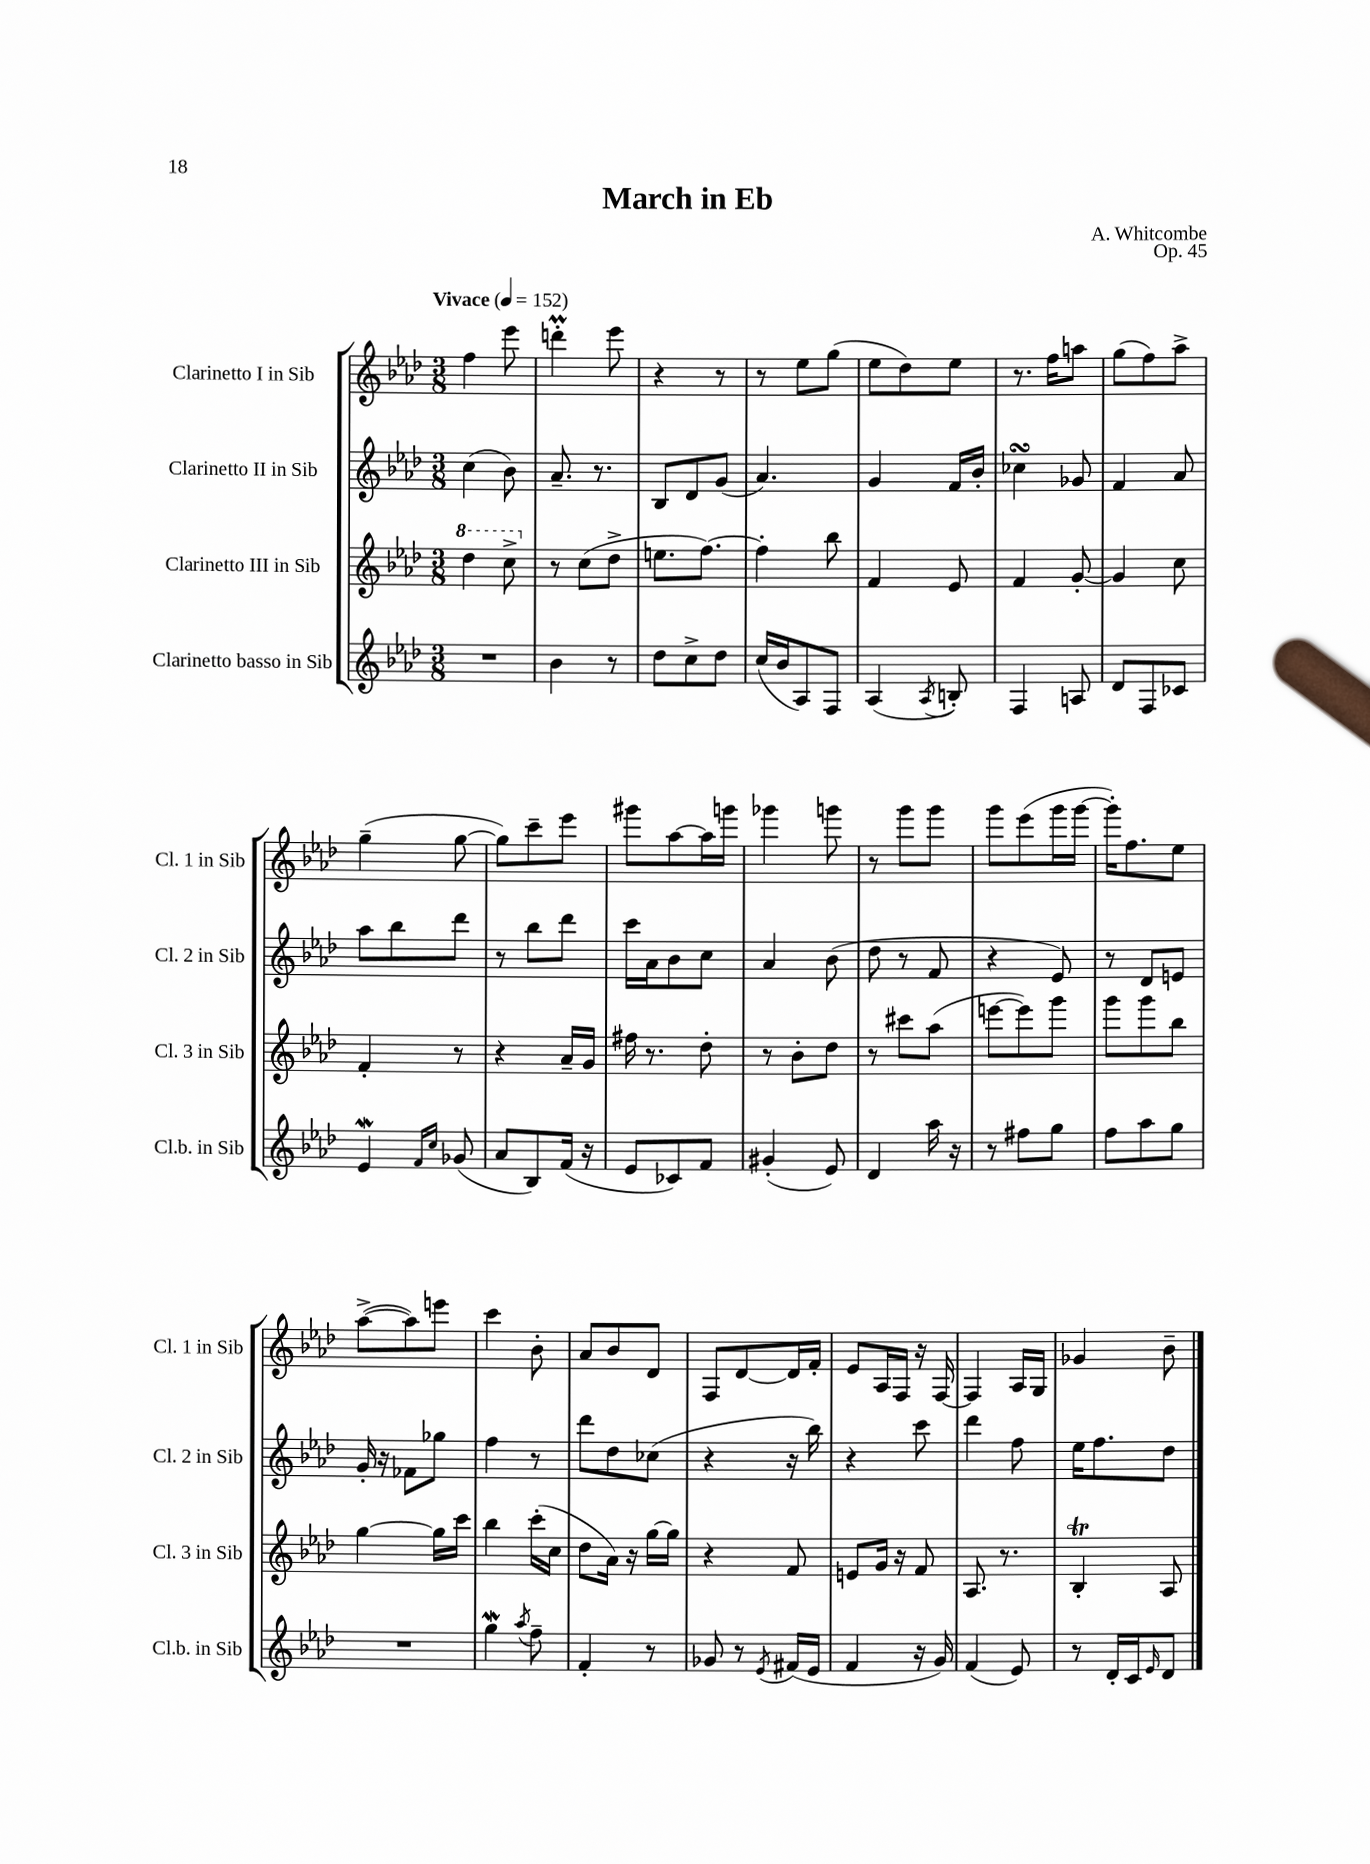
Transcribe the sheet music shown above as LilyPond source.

\header { title = "March in Eb" composer = "A. Whitcombe" opus = "Op. 45" }
<<
\new StaffGroup <<
\new Staff = "s0" \with { instrumentName = "Clarinetto I in Sib" shortInstrumentName = "Cl. 1 in Sib" } {
    \clef treble \key aes \major \numericTimeSignature \time 3/8 \tempo "Vivace" 4 = 152
    f''4 ees'''8 |
    d'''4-.\prall ees'''8 |
    r4 r8 |
    r8 ees''8 g''8( |
    ees''8 des''8) ees''8 |
    r8. f''16 a''8 |
    g''8( f''8) aes''8-> |
    g''4--( g''8~ |
    g''8) c'''8-- ees'''8 |
    gis'''8 aes''8~ aes''16 g'''16 |
    ges'''4 g'''8 |
    r8 g'''8 g'''8 |
    g'''8 ees'''8( g'''16 g'''16~ |
    g'''16-.) f''8. ees''8 |
    aes''8~->( aes''8) e'''8 |
    c'''4 bes'8-. |
    aes'8 bes'8 des'8 |
    f8 des'8~ des'16 f'16-. |
    ees'8 aes16 f16 r16 f16~ |
    f4 aes16 g16 |
    ges'4 bes'8-- \bar "|." |
}
\new Staff = "s1" \with { instrumentName = "Clarinetto II in Sib" shortInstrumentName = "Cl. 2 in Sib" } {
    \clef treble \key aes \major \numericTimeSignature \time 3/8
    c''4( bes'8) |
    aes'8.-- r8. |
    bes8 des'8 g'8( |
    aes'4.) |
    g'4 f'16 bes'16-. |
    ces''4\turn ges'8 |
    f'4 aes'8 |
    aes''8 bes''8 des'''8 |
    r8 bes''8 des'''8 |
    c'''16 aes'16 bes'8 c''8 |
    aes'4 bes'8( |
    des''8 r8 f'8 |
    r4 ees'8) |
    r8 des'8 e'8 |
    g'16-. r16 fes'8 ges''8 |
    f''4 r8 |
    des'''8 des''8 ces''8( |
    r4 r16 bes''16) |
    r4 c'''8 |
    des'''4 f''8 |
    ees''16 f''8. des''8 \bar "|." |
}
\new Staff = "s2" \with { instrumentName = "Clarinetto III in Sib" shortInstrumentName = "Cl. 3 in Sib" } {
    \clef treble \key aes \major \numericTimeSignature \time 3/8
    \ottava #1 des'''4 c'''8-> \ottava #0 |
    r8 c''8( des''8-> |
    e''8. f''8.~) |
    f''4-. bes''8 |
    f'4 ees'8 |
    f'4 g'8~-. |
    g'4 c''8 |
    f'4-. r8 |
    r4 aes'16-- g'16 |
    fis''16 r8. des''8-. |
    r8 bes'8-. des''8 |
    r8 cis'''8 aes''8( |
    e'''8~ e'''8) g'''8 |
    g'''8 g'''8 bes''8 |
    g''4~ g''16 c'''16 |
    bes''4 c'''16-.( c''16 |
    des''8 aes'16) r16 g''16~ g''16 |
    r4 f'8 |
    e'8 g'16 r16 f'8 |
    aes8. r8. |
    bes4-.\trill aes8 \bar "|." |
}
\new Staff = "s3" \with { instrumentName = "Clarinetto basso in Sib" shortInstrumentName = "Cl.b. in Sib" } {
    \clef treble \key aes \major \numericTimeSignature \time 3/8
    R4. |
    bes'4 r8 |
    des''8 c''8-> des''8 |
    c''16( bes'16 aes8) f8 |
    aes4( \acciaccatura { aes8 } b8-.) |
    f4 a8 |
    des'8 f8 ces'8 |
    ees'4\mordent \grace { f'16 c''16 } ges'8( |
    aes'8 bes8) f'16( r16 |
    ees'8 ces'8) f'8 |
    gis'4-.( ees'8) |
    des'4 aes''16 r16 |
    r8 fis''8 g''8 |
    f''8 aes''8 g''8 |
    R4. |
    g''4\mordent \acciaccatura { aes''8 } f''8-- |
    f'4-. r8 |
    ges'8 r8 \acciaccatura { ees'8 } fis'16( ees'16 |
    f'4 r16 g'16) |
    f'4( ees'8) |
    r8 des'16-. c'16 \grace { ees'16 } des'8 \bar "|." |
}
>>
>>
\layout { \context { \Score \remove "Bar_number_engraver" } }
